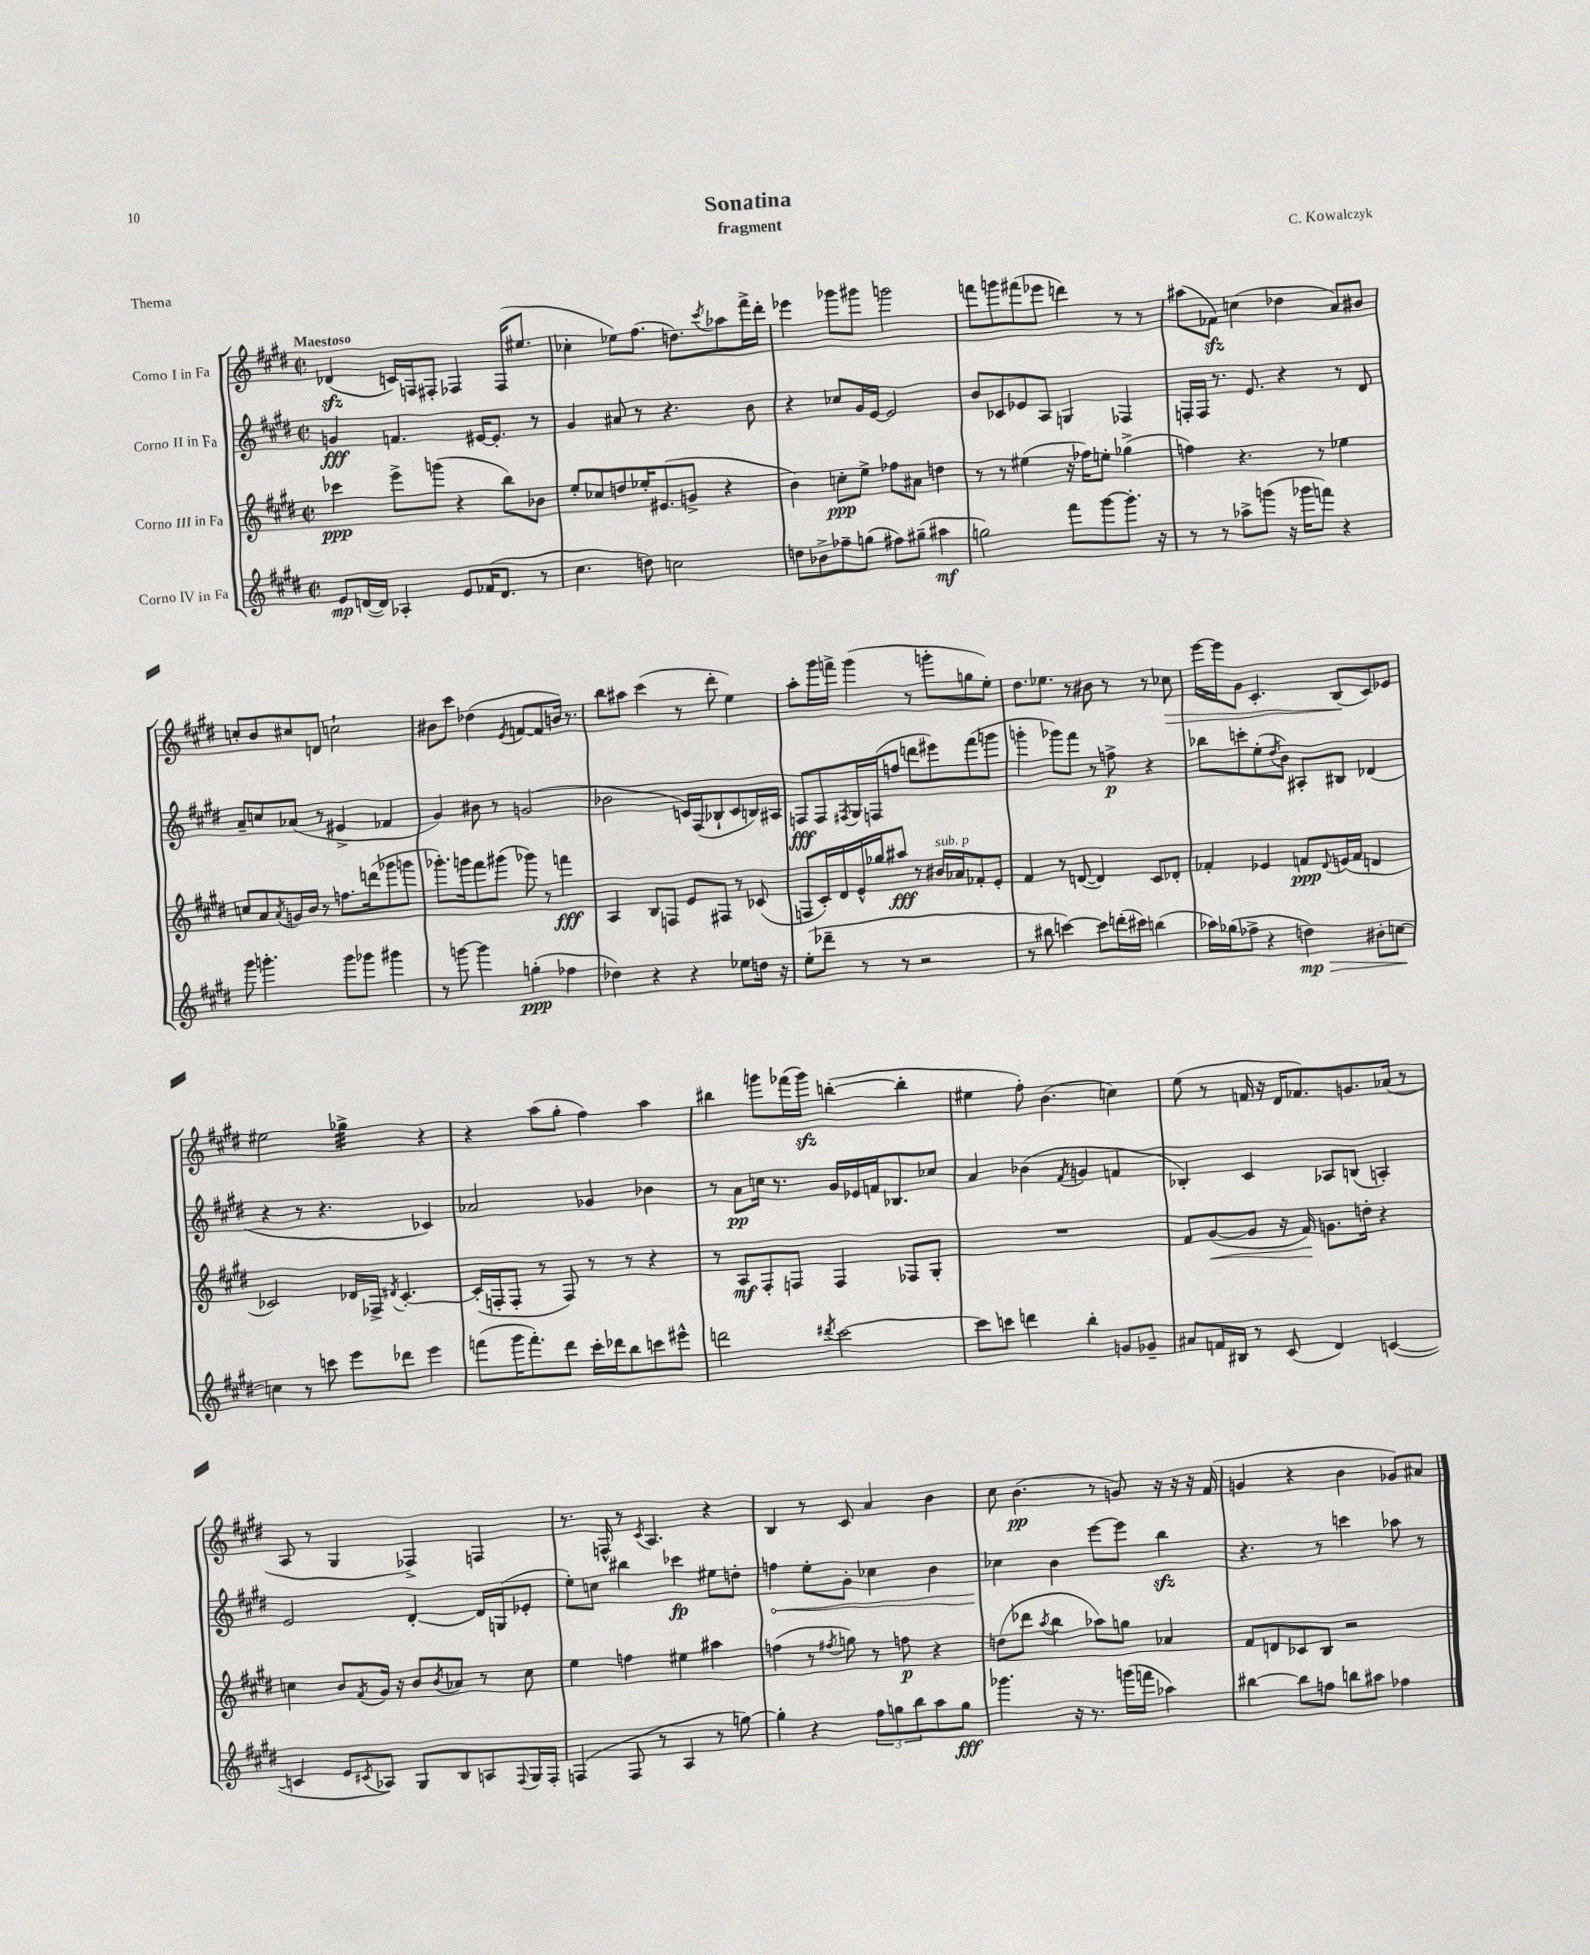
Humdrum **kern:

**kern	**kern	**kern	**kern
*staff4	*staff3	*staff2	*staff1
*clefG2	*clefG2	*clefG2	*clefG2
*k[f#c#g#d#]	*k[f#c#g#d#]	*k[f#c#g#d#]	*k[f#c#g#d#]
*M2/2	*M2/2	*M2/2	*M2/2
*met(c|)	*met(c|)	*met(c|)	*met(c|)
8e	4ccc-	4g	(4d-
([16d	.	.	.
16d])	.	.	.
4A-'	8eee^	4.f	16c)
.	.	.	16F
.	(8ggg	.	8F#'
8e	4r	.	4F-
(16f-	.	[16e#	.
8.d	.	8.e#']	.
.	8bb)	.	(16F-
.	.	.	8.ee#
8r	8b-	8r	.
=	=	=	=
4.cc#	8ee'	4g#	4cc-'
.	8cc-	.	.
.	8dd	8a#	8ee-)
8dd)	16ee-'	8r	(8.ff#
.	(8.e#	.	.
2cc	.	4.r	.
.	.	.	8.dd)
.	8g^	.	.
.	.	.	8qccc#
.	4r	.	8aa-
.	.	8b	16fff#^
.	.	.	16ddd#'
=	=	=	=
8dd	4b)	4r	4eee-
8b-^	.	.	.
8ff-~	8cc'	8cc-	8ggg-
(8gg	8ee^	16g#	8ggg#
.	.	[16e	.
8ff#)	8ff-	2e]	2ggg
(8gg#~	8a#	.	.
4aa#	4dd	.	.
=	=	=	=
2gg)	8r	8b	8fff
.	8r	8c-	8ggg
.	(4ee#	8e-	(8fff#
.	.	8A	8eee-
8fff#	16r	4G	4ddd)
.	16ff-)	.	.
[8ggg#	8ee'	.	.
8.ggg#']	(4gg-^	4F-	8r
.	.	.	8r
16r	.	.	.
=	=	=	=
8r	4ff)	16F'	(8aa#
.	.	16F	.
8r	.	8.r	8f-)
8aa-^	4.r	.	(4cc
.	.	8.e	.
(8ggg	.	.	.
16r	.	4r	4dd-
16ggg-	.	.	.
8fff)	8r	.	.
4r	4ee-	8r	8a)
.	.	8d#	8b#
=	=	=	=
8ggg#	8cc	8a~	8cc'
4.ggg'	8a	8cc	8b
.	8qa	.	.
.	16g	(8a-	8cc#
.	16b	.	.
.	8r	8r	8d
8ggg	8.ff	4e#^	2cc`
8ggg-	.	.	.
.	(16ddd	.	.
4ggg#	8ggg-	4f-	.
.	8ggg	.	.
=	=	=	=
8r	8.ggg-')	4g#)	8b#
[8ggg	.	.	8ccc#
.	16ggg	.	.
4ggg]	8fff#	8b#	(4dd-
.	(8ggg#	8r	.
.	.	.	8qe
(4gg'	8ggg-)	(2g	[8f
.	8r	.	8f]
4ff-	4fff	.	16b)
.	.	.	8.r
=	=	=	=
4dd-)	4A	2b-	8bb
.	.	.	8aa#
4r	8B	.	(4ccc#
.	8F	.	.
4r	8e	16c)	8r
.	.	(16F#	.
.	8F#	8B-`	8ddd#'
8ee-	8r	8c	4ee)
16dd	(8c-	16B)	.
16r	.	16A#	.
=	=	=	=
(8ee'	8F	8F	8aa'
8ddd-~	16c#')	8F	16ggg#
.	16d#	.	16fff^
.	.	8qF#	.
8r	16e^^	16G#	(4ggg#
.	16gg-	(16F	.
8r	8aa#	8ff	.
2r	8r	8ddd	8r
.	16b#	8eee#)	8ggg'
.	16a-	.	.
.	8f-'	(8fff#	8gg
.	8e'	8ggg	8ee')
=	=	=	=
8r	4f#	4ggg'	8.dd#
8bb#	.	.	.
.	.	.	8.ee-
[4ccc)	8r	8ggg-)	.
.	([8d	8fff#	8r
8ccc]	4d])	8r	8b#
(16ddd'	.	8ff^	8r
16ccc#)	.	.	.
(4bb	8c#	4r	8r
.	8d-'	.	8cc-
=	=	=	=
16aa-)	4f-'	8bb-	[16eee
(16gg-	.	.	16eee]
8ff-^	.	8ccc'	8g#
4r	4e-	(8ee'	4.c#'
.	.	8qdd#	.
.	.	8b)	.
4dd)	8f	8A#'	.
.	8qqd#	.	.
.	(16e	8B#	(8B
.	16f	.	.
8b#'	4d	(4d-	8c#)
[8cc	.	.	8e-
=	=	=	=
4cc]	2c-)	4r	2ee#
8r	.	8r	.
8ccc	.	4.r	.
8eee	16d-	.	4gg-^
.	16F-^	.	.
.	8qd#	.	.
8ddd-	[4.c-'	.	.
4eee	.	4c-)	4r
=	=	=	=
(8fff	(16c-']	2a-	4r
.	16F'	.	.
16ggg#	8F'	.	.
8.fff')	.	.	.
.	8r	.	(8aa
8ddd#	8F)	.	8gg#'
16ccc#'	8r	4g-	4ff#)
16ddd-	.	.	.
8bb	8r	.	.
8ccc	4r	4b-	4aa
8eee#^^	.	.	.
=	=	=	=
2ddd	8r	8r	4bb#
.	8A	8a	.
.	8F#'	16cc	8ggg
.	.	8.r	.
.	8F	.	(16fff-
.	.	.	16ggg)
8qddd#	.	.	.
[2ccc#	4F	16g#	([4bb'
.	.	16e-	.
.	.	16f	.
.	.	8.B-	.
.	8F-	.	4bb']
.	8G#'	8cc-	.
=	=	=	=
8ccc#]	1r	4a	4ee#
8ccc	.	.	.
4ddd	.	(4b-	8ff#')
.	.	.	(4.b
.	.	8qf#	.
4bb'	.	4g	.
8g	.	4f	4cc)
8g-~	.	.	.
=	=	=	=
8a#	8f#	4B-')	(8ee
16f	([8g#	.	8r
16B#	.	.	.
8r	8g#]	4c#	16f
.	.	.	16r
(8c#	16r	.	16d#
.	16f#)	.	8.f-)
4d#)	8.g	8A-	.
.	.	(8B	8.g
.	16dd'	.	.
([4c	4r	4A')	.
.	.	.	(16a-
.	.	.	8r
=	=	=	=
4c]	4cc	2e	8A
.	.	.	8r
8e	8b	.	4G#
8qc#	8qf#	.	.
8A-)	16g#	.	.
.	16r	.	.
8G#	8b	[4d#'	4F-^)
.	8qb	.	.
8B	8a-	.	.
8A	8r	16d#]	4F
.	.	(16G	.
8qqF#	.	.	.
16G#	8cc	8e-'	.
16F#'	.	.	.
=	=	=	=
(4F	4ee	8ee')	8.r
.	.	8cc	.
.	.	.	16F^^
8F	4ff	4bb#	8r
.	.	.	8qc#
8r	.	.	4.A
4A	4ee#	4ccc-	.
8r	4aa#	8ee#	4r
[8gg)	.	8dd'	.
=	=	=	=
4gg']	(4ff	4ff	4B
4r	8r	8ee'	8r
.	8qff#	.	.
.	8gg)	8g#'	8c#
12ff#	8r	4cc-	4a
12gg	.	.	.
.	8ff	.	.
12bb	.	.	.
8aa	4r	4b	4b
8gg	.	.	.
=	=	=	=
4.ggg-	(8dd	4cc-	8cc#
.	8ddd-	.	(4.b
.	8qaa	.	.
.	4bb	4b	.
16r	.	.	.
8.r	.	.	.
.	8aa-)	[8eee	8r
(16ggg	8gg	8eee]	8g)
16fff	.	.	.
4aa-)	4a-	4bb	16r
.	.	.	16r
.	.	.	16r
.	.	.	(16f#
=	=	=	=
[4bb#	8f#	4.r	4g
.	8d	.	.
8bb#]	8c-	.	4r
8ff	8B	8r	.
8bb	2r	4ccc	4b
8aa#	.	.	.
4ff-	.	8aa-	8g-)
.	.	8r	8a#
==	==	==	==
*-	*-	*-	*-
